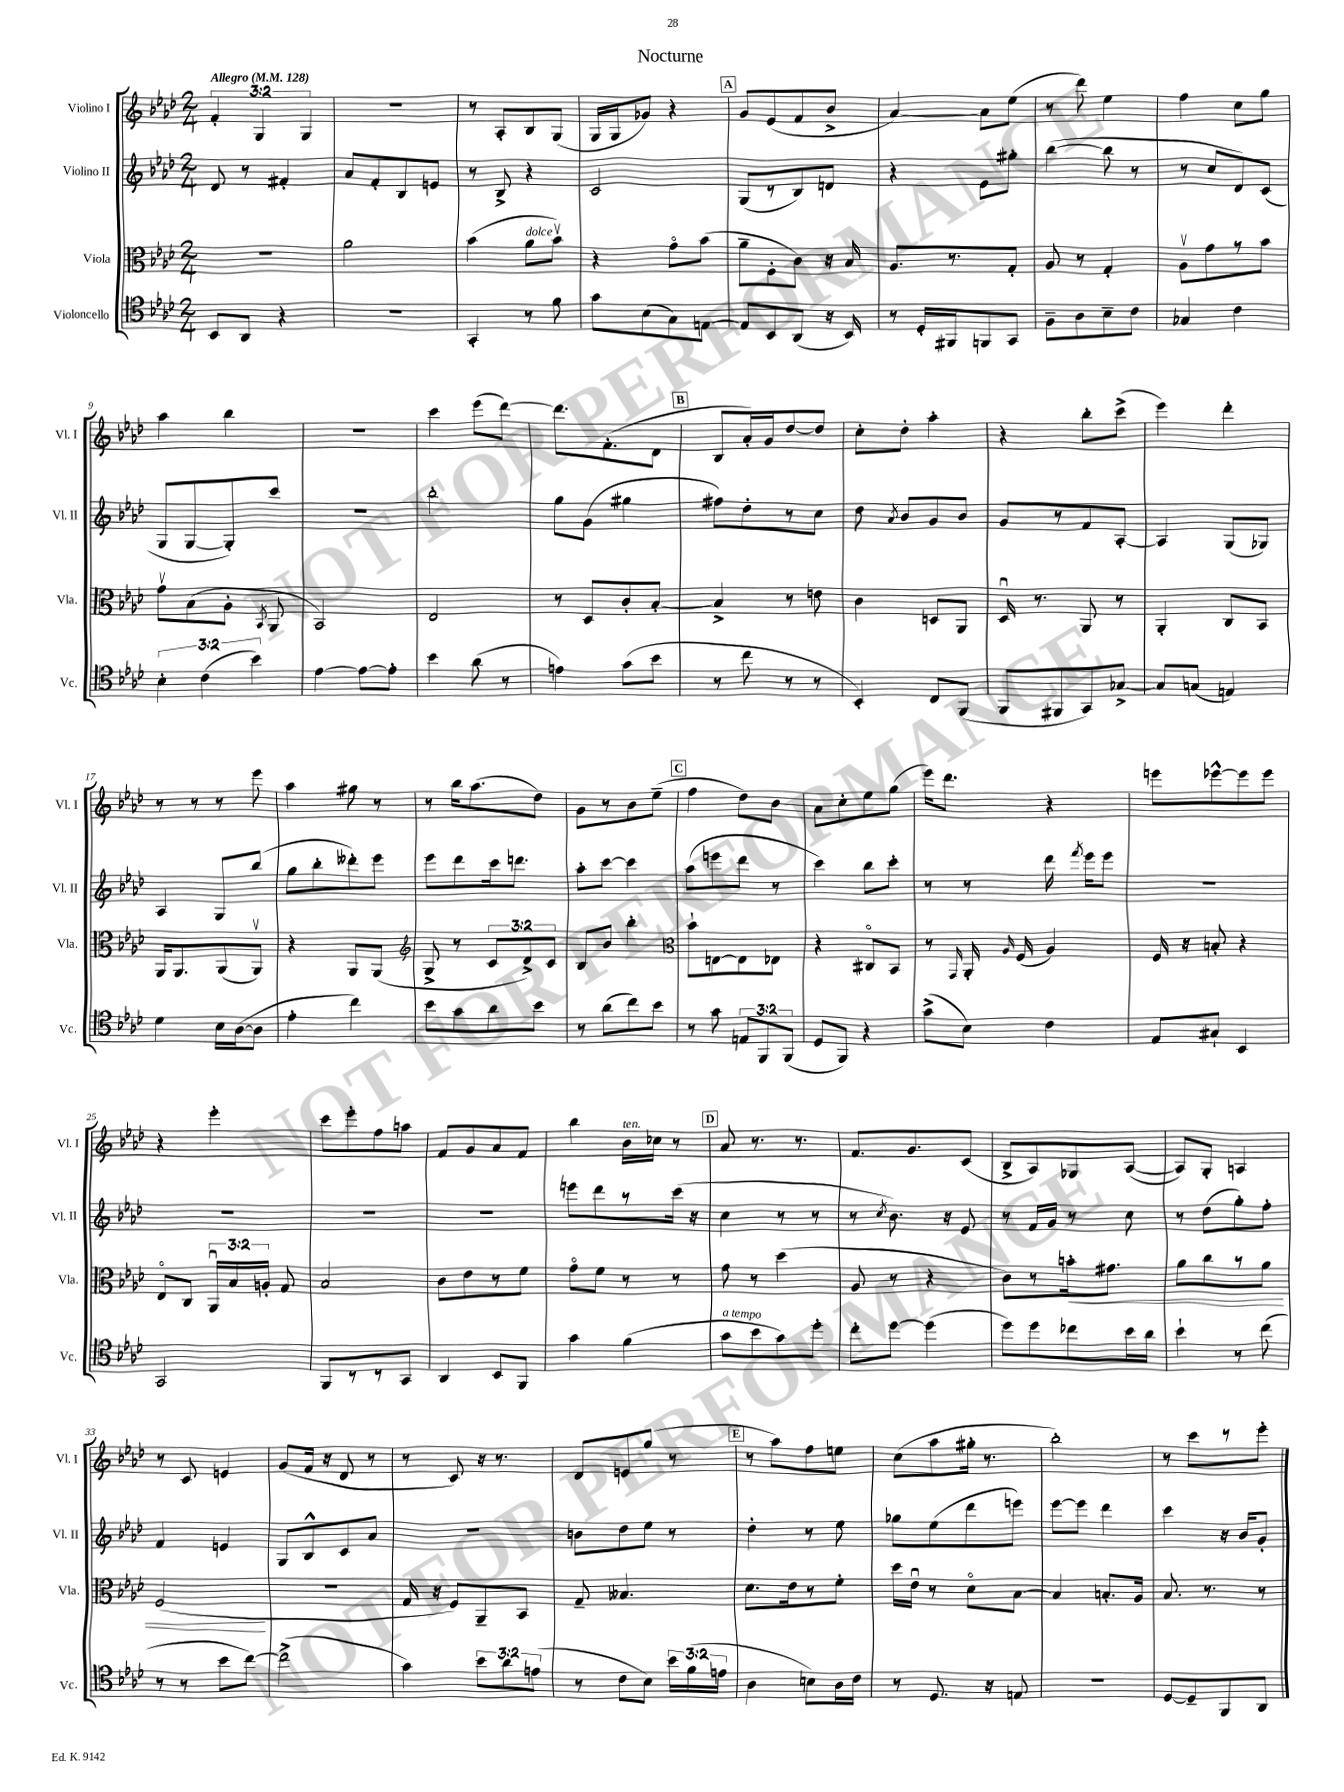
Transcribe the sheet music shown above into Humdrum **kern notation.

**kern	**kern	**kern	**kern
*staff4	*staff3	*staff2	*staff1
*clefC4	*clefC3	*clefG2	*clefG2
*k[b-e-a-d-]	*k[b-e-a-d-]	*k[b-e-a-d-]	*k[b-e-a-d-]
*M2/4	*M2/4	*M2/4	*M2/4
*MM128	*MM128	*MM128	*MM128
8BB-	2r	8d-	6f'
8AA-	.	8r	.
.	.	.	6G
4r	.	4f#'	.
.	.	.	6G
=	=	=	=
2r	2a-	8a-	2r
.	.	8f'	.
.	.	8B-	.
.	.	8e	.
=	=	=	=
4GG'	(4b-	8r	8r
.	.	8B-^	8A-'
8r	8a-	4r	8B-
8f	8b-v)	.	(8G
=	=	=	=
8g	4r	2c	16G
.	.	.	16G
(8B-	.	.	8g-)
8G)	8go	.	4r
[8E	(8b-	.	.
=	=	=	=
8E]	8a-~	(8G	8g
8BB-	8F'	8r	(8e-
(8AA-	8c)	8B-)	8f
16r	16r	8d	8b-^
16BB-)	16B-	.	.
=	=	=	=
8r	8.A-	4r	[4a-)
16D-'	.	.	.
16FF#	8.r	.	.
8FF	.	8e-	8a-]
8GG	8G'	8gg#'	(8ee-
=	=	=	=
8F~	8A-	([4bb-	8r
8A-	8r	.	8ddd-)
8B-~	4G'	8bb-]	4ee-
8c	.	8r	.
=	=	=	=
4G-	8A-v	8r	4ff
.	8g	8cc	.
4c	8r	8d-)	8cc
.	8b-	(8c	8gg
=	=	=	=
6B-'	8gv	8G	4aa-
.	(8B-	[8G	.
(6c	.	.	.
.	8A-'	8G'])	4bb-
6b-)	.	.	.
.	8qBB-	.	.
.	8AA-	8ccc	.
=	=	=	=
[4e-	2BB-)	2r	2r
8e-_	.	.	.
8e-']	.	.	.
=	=	=	=
4b-	2E-	2bb-'	4ccc
(8a-	.	.	(8eee-
8r	.	.	[8ddd-)
=	=	=	=
4e)	8r	8gg	8.ddd-]
.	8D-	(8g	.
.	.	.	(8.f'
(8g	8c'	4gg#	.
8b-	[8B-'	.	8d-
=	=	=	=
8r	4B-^]	8ff#)	8B-
8cc	.	8dd-'	16a-')
.	.	.	16g
8r	8r	8r	[8dd-
8r	8e	8cc	8dd-]
=	=	=	=
4BB-')	4c	8dd-	8cc'
.	.	8qa-	.
.	.	8b-	8dd-'
8C	8D	8g	4aa-'
(8FF	8AA-	8b-	.
=	=	=	=
8FF	16D-u	8g	4r
.	8.r	.	.
8FF#	.	8r	.
8GG)	8AA-	8f	8bb-'
[8G-^	8r	[8A-'	(8ccc^
=	=	=	=
8G-]	4AA-'	4A-]	4eee-)
(8G	.	.	.
4E)	8C	(8G	4ddd-'
.	8BB-	8G-)	.
=	=	=	=
4d-	16AA-	4A-	8r
.	8.AA-	.	.
.	.	.	8r
16B-	(8AA-	8G	8r
([16A-	.	.	.
8A-]	8AA-v)	(8bb-	8eee-
=	=	=	=
4e-'	4r	8gg	4aa-
.	.	8bb-'	.
4cc)	8AA-	8ddd--')	8gg#
.	(8AA-	8eee-	8r
=	=	=	=
*	*clefG2	*	*
8b-	8G^	8eee-	8r
8g	8r	8ddd-	16bb-
.	.	.	(8.aa-
8a-	12c	16ccc	.
.	.	8.ddd	.
.	12d-^)	.	.
8b-	.	.	8dd-)
.	12c	.	.
=	=	=	=
8r	8B-	8aa-'	8g
(8a-	8b-	[8ccc	8r
8cc)	4bb-'	4ccc]	8b-
8b-	.	.	(8ee-~
=	=	=	=
*	*clefC3	*	*
8r	8b-`	(8aa-	4ff
8g	[8E	8eee	.
12E	8E]	8ddd-	8dd-)
12FF	.	.	.
.	8E-	8r	8b-
(12FF	.	.	.
=	=	=	=
8D-	4r	4ccc)	8a-
8FF)	.	.	8cc'
4r	8C#o	8bb-	8ee-
.	8BB-	8ccc'	(8gg
=	=	=	=
(8g^	8r	8r	16eee-)
.	.	.	8.ddd-
.	16qqGG	.	.
8B-)	16AA-'	8r	.
.	16qqA-	.	.
.	(16F	.	.
4c	4A-)	16ddd-	4r
.	.	8qfff	.
.	.	16eee-	.
.	.	8eee-	.
=	=	=	=
8E-	16F	2r	8eee
.	16r	.	.
8G#`	8B'	.	[8eee-^^
4BB-	4r	.	8eee-]
.	.	.	8eee-
=	=	=	=
2GG	8E-o	2r	4r
.	8C	.	.
.	24AA-u	.	4eee-'
.	24B-	.	.
.	24A'	.	.
.	8G	.	.
=	=	=	=
8FF	2B-	2r	8ccc
8r	.	.	8eee-'
8r	.	.	8ff
8GG	.	.	8aa
=	=	=	=
4AA-	8c	2r	8f
.	8e-	.	8g
8BB-	8r	.	8a-
8FF	8f	.	8f
=	=	=	=
4g	8go	8eee	4bb-
.	8f	8ddd-	.
(4f	8r	8r	16b-
.	.	.	16cc-
.	8r	(16ccc	8r
.	.	16r	.
=	=	=	=
8g	8g	4cc	8a-
8b-	8r	.	8.r
8g)	(4dd-	8r	.
.	.	.	8.r
8dd-'	.	8r	.
=	=	=	=
8cc'	8A-	8r	8.f
.	.	8qcc	.
[8dd-	8r	8.b-)	.
.	.	.	8.g
(4dd-]	4r	.	.
.	.	16r	.
.	.	8e-	(8c
=	=	=	=
8dd-)	8c)	8r	8B-^
8dd-	8r	16f	8A-)
.	.	16g	.
8cc-	16b'	8r	8G-
.	8.g#	.	.
16b-	.	8cc	([8A-
16a-	.	.	.
=	=	=	=
4b-`	8a-	8r	8A-])
.	8cc	(8dd-	8G'
8r	8r	8gg')	4A
(8cc	8a-	8ff'	.
=	=	=	=
8r	(2F	4f	8r
8r	.	.	8c
8b-	.	4e	4e
[8cc)	.	.	.
=	=	=	=
(2cc^]	2r	8G	(8g
.	.	8B-^^	16f
.	.	.	16r
.	.	8c	8d-
.	.	8a-	8r
=	=	=	=
4g)	16G	2r	8r
.	16r	.	.
.	8F)	.	8c)
12b-	8AA-~	.	16r
.	.	.	8.r
12a-	.	.	.
.	8BB-	.	.
(12e	.	.	.
=	=	=	=
8r	8G~	8b	8d-
8c	4.B--	8dd-	8e
8B-)	.	8ee-	(8gg
24b-	.	8r	8r
(24f	.	.	.
24e	.	.	.
=	=	=	=
4A-	8.d-	4dd-'	8r
.	.	.	8aa-)
.	16e-	.	.
8B)	8r	8r	8ff
16A-	8f'	8ee-	8ee
16c	.	.	.
=	=	=	=
8r	16dd-	8gg-	(8cc
.	16e-u	.	.
8.D-	8r	(8ee-	8aa-
.	8d-o	8ddd-	16gg#'
16r	.	.	8.r
8E	[8B-	8eee)	.
=	=	=	=
2r	4B-]	[8eee-	2bb-')
.	.	8eee-]	.
.	8.B'	4ddd-	.
.	16A-	.	.
=	=	=	=
[8D-	8.B-	4ccc	8r
8D-~]	.	.	8ccc
.	8.r	.	.
8FF	.	16r	8r
.	.	16b-	.
8AA-	8r	8g'	8eee-'
==	==	==	==
*-	*-	*-	*-
